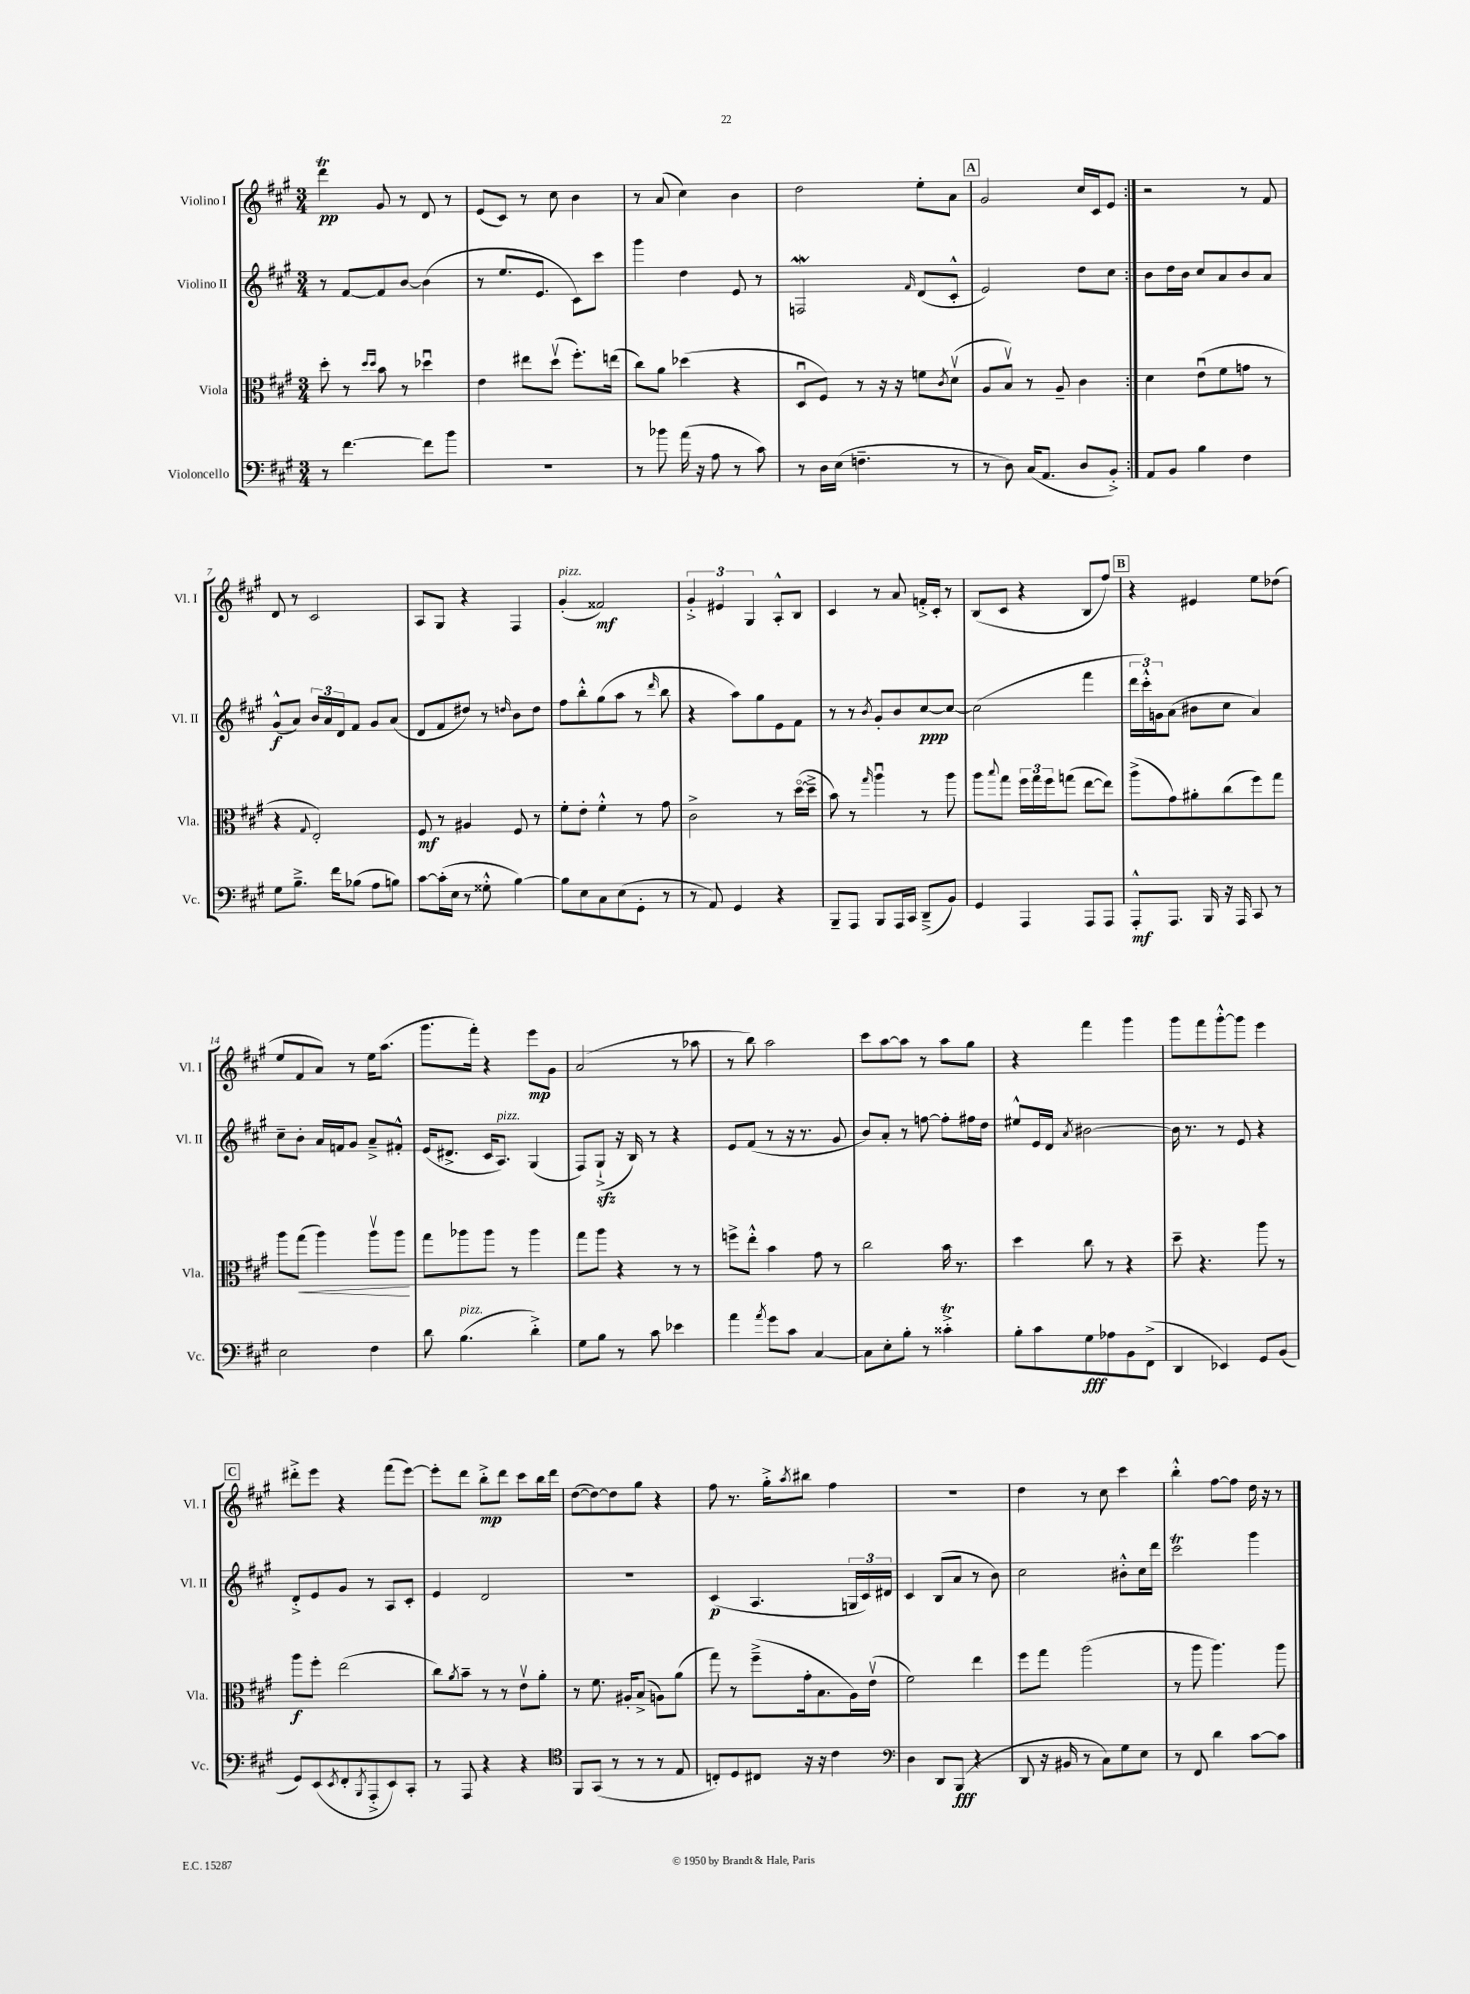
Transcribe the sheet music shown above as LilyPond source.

<<
\new StaffGroup <<
\new Staff = "s0" \with { instrumentName = "Violino I" shortInstrumentName = "Vl. I" } {
    \clef treble \key a \major \numericTimeSignature \time 3/4
    \repeat volta 2 { d'''4\trill\pp gis'8 r8 d'8 r8 |
    e'8( cis'8) r8 cis''8 b'4 |
    r8 a'8( cis''4) b'4 |
    d''2 e''8-. a'8 |
    \mark \markup { \box "A" } gis'2 cis''16 cis'16 e'8 | }
    r2 r8 fis'8 |
    d'8 r8 cis'2 |
    a8 gis8 r4 fis4 |
    gis'4-.^\markup { \italic "pizz." }( fisis'2\mf) |
    \tuplet 3/2 { gis'4-.-> eis'4 gis4 } a8-.-^ b8 |
    cis'4 r8 a'8 f'16-.-> cis'16-. r8 |
    b8( cis'8 r4 b8 fis''8) |
    \mark \markup { \box "B" } r4 eis'4 e''8 des''8( |
    e''8 fis'8 a'8) r8 e''16 a''8.( |
    gis'''8. fis'''16-.) r4 e'''8\mp gis'8 |
    a'2( r8 aes''8 |
    r8 b''8) a''2 |
    cis'''8 a''8~ a''8 r8 a''8 gis''8 |
    r4 fis'''4 gis'''4 |
    gis'''8 fis'''8 gis'''8~-.-^ gis'''8 e'''4 |
    \mark \markup { \box "C" } dis'''8-.-> e'''8 r4 fis'''8( e'''8~) |
    e'''8-. d'''8 b''8-.->\mp d'''8 cis'''8 b''16 d'''16 |
    d''8~( d''8~) d''8 gis''8 r4 |
    fis''8 r8. gis''16-.-> \acciaccatura { a''8 } bis''8 fis''4 |
    R2. |
    d''4 r8 cis''8 cis'''4 |
    b''4-.-^ fis''8~ fis''8 d''16 r16 r8 \bar "|." |
}
\new Staff = "s1" \with { instrumentName = "Violino II" shortInstrumentName = "Vl. II" } {
    \clef treble \key a \major \numericTimeSignature \time 3/4
    \repeat volta 2 { r8 fis'8~ fis'8 b'8~ b'4( |
    r8 e''8. e'8. cis'8) cis'''8 |
    gis'''4 d''4 e'8 r8 |
    f2\mordent \grace { fis'16 } d'8( cis'8-.-^ |
    \mark \markup { \box "A" } e'2) d''8 cis''8 | }
    b'8 d''16 b'16 cis''8 a'8 b'8 a'8 |
    gis'8-^\f( a'8) \tuplet 3/2 { b'16 a'16 d'16 } fis'8 gis'8 a'8( |
    d'8 fis'8 dis''8) r8 \grace { d''16 } b'8 d''8 |
    fis''8 b''8-.-^ gis''8( a''8 r8 \grace { d'''16 } b''8 |
    r4 a''8) gis''8 e'8 fis'8 |
    r8 r8 \acciaccatura { b'8 } gis'8-. b'8 cis''8~\ppp cis''8~ |
    cis''2( fis'''4 |
    \mark \markup { \box "B" } \tuplet 3/2 { d'''16 cis'''16-.-^) g'16 } a'8( bis'8 cis''8 a'4) |
    cis''8-- b'8-. a'16 f'16 gis'8 a'8---> fis'8-.-^ |
    e'16( dis'8.-> cis'16 a8.^\markup { \italic "pizz." }) gis4( |
    fis8) gis8-!->\sfz( r16 b16) r8 r4 |
    e'8 fis'8( r8 r16 r8. gis'8 |
    b'8) a'8-. r8 f''8~ f''8-. fis''16 d''16 |
    eis''8-^ e'16 d'16 \acciaccatura { a'8 } bis'2~ |
    bis'16 r8. r8 e'8 r4 |
    \mark \markup { \box "C" } d'8-.-> e'8 gis'8 r8 a8 cis'8-. |
    e'4 d'2 |
    R2. |
    cis'4\p( a4. \tuplet 3/2 { g16 cis'16) dis'16 } |
    cis'4 b8( a'8 r8 b'8) |
    cis''2 bis'8-.-^ cis''16 d'''16 |
    cis'''2\trill gis'''4 \bar "|." |
}
\new Staff = "s2" \with { instrumentName = "Viola" shortInstrumentName = "Vla." } {
    \clef alto \key a \major \numericTimeSignature \time 3/4
    \repeat volta 2 { d''8-. r8 \grace { d''16 d''16 } b'8 r8 des''4\downbow |
    e'4 eis''8 d''8\upbow( fis''8.-.) e''16( |
    cis''8) a'8 des''4( r4 |
    d8\downbow fis8) r8 r16 r16 f'8 \acciaccatura { cis'8 } d'8\upbow( |
    \mark \markup { \box "A" } a8 b8\upbow) r8 a8-- cis'4 | }
    d'4 e'8\downbow( fis'8 g'8 r8 |
    r4 \appoggiatura { gis8 } e2-.) |
    fis8\mf r8 ais4 fis8 r8 |
    fis'8-. e'8-. fis'4-.-^ r8 gis'8 |
    cis'2-> r8 d''16~\flageolet( d''16---> |
    b'8) r8 \grace { gis''16 } a''4\downbow r8 a''8 |
    a''8 \appoggiatura { b''8 } gis''8 \tuplet 3/2 { fis''16 gis''16 fis''16 } g''8( e''8~ e''8) |
    \mark \markup { \box "B" } a''8->( gis'8) ais'8-. cis''8( fis''8) gis''8 |
    a''8 gis''8\<( a''4) a''8\upbow a''8\! |
    gis''8 aes''8 aes''8 r8 aes''4 |
    gis''8 a''8 r4 r8 r8 |
    f''8-> e''8-.-^ b'4 gis'8 r8 |
    cis''2 b'16 r8. |
    d''4 cis''8 r8 r4 |
    d''8-- r4. a''8 r8 |
    \mark \markup { \box "C" } a''8\f fis''8-. e''2( |
    cis''8) \acciaccatura { a'8 } b'8-- r8 r8 e'8\upbow a'8-. |
    r8 fis'8. ais16-. b8->( a8) a'8( |
    gis''8) r8 fis''8--->( gis'16-. b8. a16) e'16\upbow( |
    fis'2) e''4 |
    fis''8 gis''8 a''2( |
    r8 a''8 a''4.) a''8 \bar "|." |
}
\new Staff = "s3" \with { instrumentName = "Violoncello" shortInstrumentName = "Vc." } {
    \clef bass \key a \major \numericTimeSignature \time 3/4
    \repeat volta 2 { r8 fis'4.~ fis'8 b'8 |
    R2. |
    r8 bes'8 a'16( r16 a8 r8 cis'8) |
    r8 d16 e16( f4.-- r8 |
    \mark \markup { \box "A" } r8 d8) cis16( a,8. d8 b,8-.->) | }
    a,8 b,8 b4 fis4 |
    gis8 b8.---> fis'16 bes8( a8 b8) |
    cis'8~ cis'16-.( e16 r8 gisis8-.-^ b4~) |
    b8 e8 cis8 e8( gis,8-. r8 |
    r8 a,8) gis,4 r4 |
    b,,8-- a,,8 b,,8 a,,16 cis,16 d,8--->( b,8) |
    gis,4 a,,4 a,,8 a,,8 |
    \mark \markup { \box "B" } a,,8-.-^\mf a,,8. b,,16 r16 a,,16 cis,8 r8 |
    e2 fis4 |
    d'8 b4.^\markup { \italic "pizz." }( d'4-.->) |
    gis8 b8 r8 cis'8 ees'4 |
    a'4 \acciaccatura { a'8 } gis'8 cis'8 cis4~ |
    cis8 e8-. b8-. r8 cisis'4-.->\trill |
    b8-. cis'8 gis8\fff aes8 b,8 fis,8->( |
    d,4 ees,4) gis,8 b,8( |
    \mark \markup { \box "C" } gis,8) e,8( \acciaccatura { e,8 } fis,8-. \acciaccatura { b,,8 } a,,8-.-> e,8) cis,8-. |
    r8 a,,8 r4 r4 |
    \clef tenor fis,8 gis,8( r8 r8 r8 e8 |
    c8-.) d8 cis8 r16 r16 cis'4 |
    \clef bass d4 d,8 b,,8\fff( r4 |
    d,8 r16 bis,16 r8 cis8) gis8 e8 |
    r8 fis,8 d'4 cis'8~ cis'8 \bar "|." |
}
>>
>>
